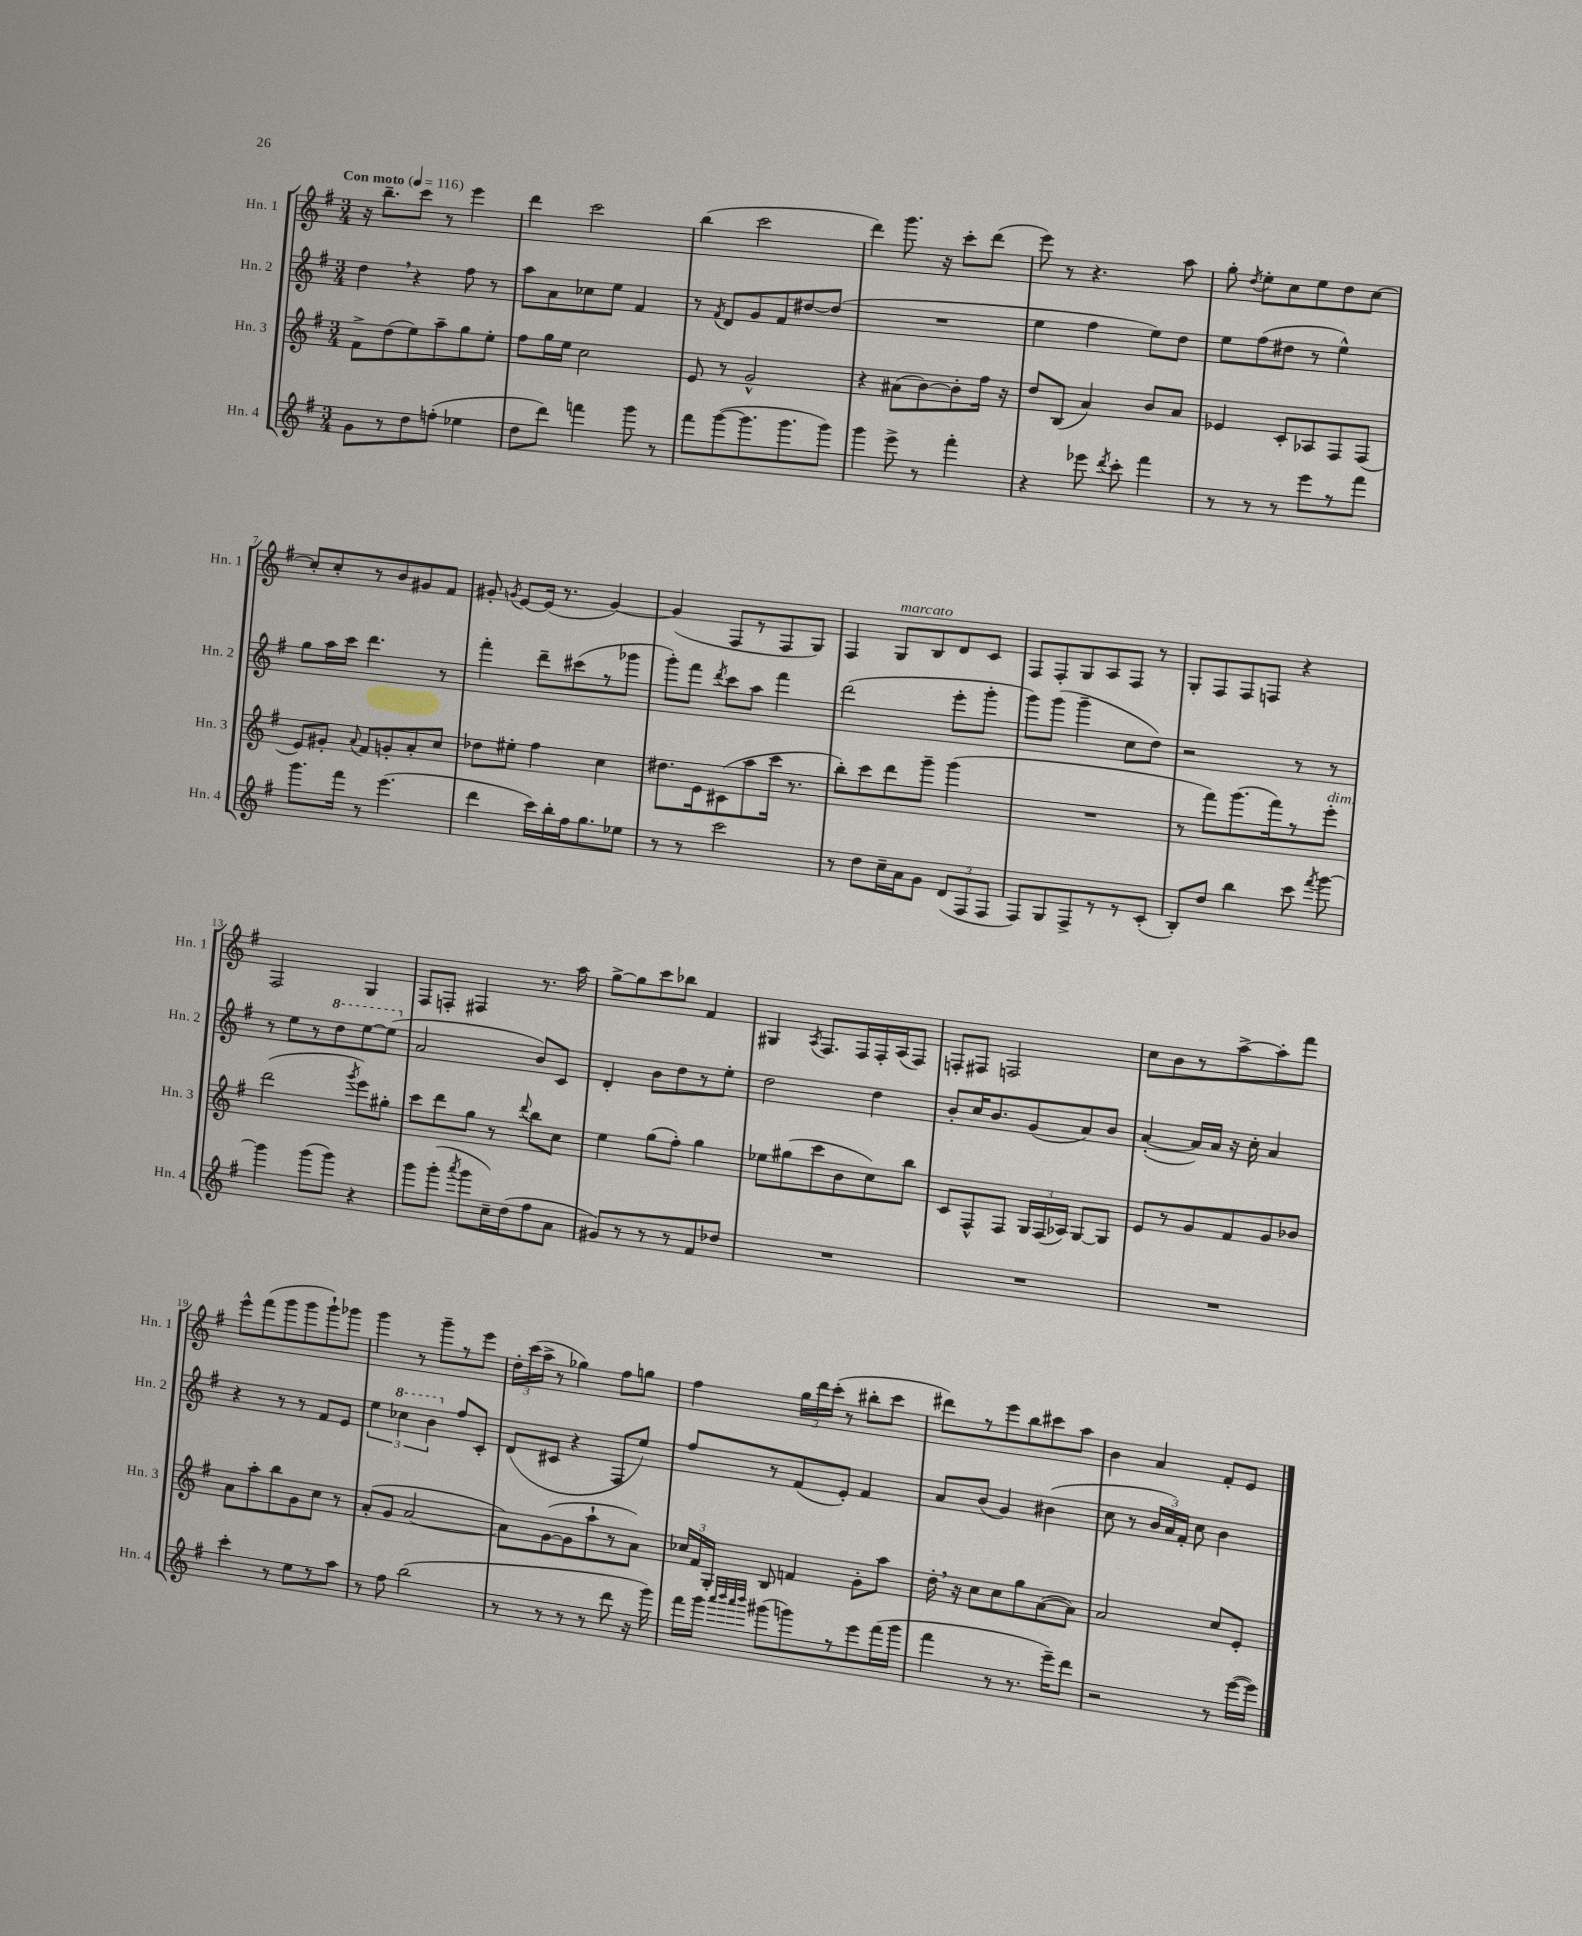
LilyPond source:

<<
\new StaffGroup <<
\new Staff = "s0" \with { instrumentName = "Hn. 1" shortInstrumentName = "Hn. 1" } {
    \clef treble \key g \major \numericTimeSignature \time 3/4 \tempo "Con moto" 4 = 116
    \autoBeamOff r16 b''8.[-- c'''8] r8 e'''4 |
    d'''4 c'''2 |
    b''4( c'''2 |
    d'''4) g'''8. r16 c'''8[-. d'''8]( |
    e'''8) r8 r4. a''8 |
    g''8-. \acciaccatura { d''8 } e''8[-. c''8 e''8 d''8 c''8]~ |
    c''8[-. c''8-. r8 b'8 gis'8 fis'8] |
    gis'8-. \acciaccatura { g'8 } e'8[~ e'16]( r8. g'4~) |
    g'4( fis8[ r8 fis8 g8]) |
    fis4 g8[^\markup { \italic "marcato" } b8 d'8 c'8] |
    fis8[ fis8-. g8 a8 fis8] r8 |
    g8[-. fis8 fis8 f8] r4 |
    fis2 g4 |
    fis8[ f8]-. fis4 r8. a''16 |
    g''8[~-> g''8 c'''8 bes''8] fis'4 |
    gis4 \acciaccatura { a8 } fis8.[ fis16 fis16-. a16( fis8]) |
    f8[-. fis8] f2 |
    c''8[ b'8 r8 a''8~-> a''8-. fis'''8] |
    e'''8[-^ fis'''8( g'''8 g'''8 g'''8-!) ges'''8] |
    g'''4 r8 g'''8[-- r8 e'''8] |
    \tuplet 3/2 { d''16[-. c'''16( a''16]-> } r8 ges''4) fis''8[ g''8] |
    fis''4 \tuplet 3/2 { g''16[ d'''16 c'''16]-.( } r8 bis''8[-. c'''8] |
    dis'''8[) r8 e'''8 b''8 cis'''8 a''8] |
    b'4 a'4 fis'8[-. e'8] \bar "|." |
}
\new Staff = "s1" \with { instrumentName = "Hn. 2" shortInstrumentName = "Hn. 2" } {
    \clef treble \key g \major \numericTimeSignature \time 3/4
    \autoBeamOff d''4 \breathe r4 fis''8 r8 |
    a''8[ a'8 ces''8 e''8] fis'4 |
    r8 \acciaccatura { fis'8 } d'8[ g'8 fis'8 dis''8~ dis''8]( |
    R2. |
    e''4 fis''4 e''8[) d''8] |
    e''8[ fis''8( dis''8] r8 e''4-^) |
    g''8[ a''16 c'''16] d'''4. r8 |
    fis'''4-. d'''8[-- cis'''8( r8 ges'''8] |
    g'''8[-.) fis'''8] \acciaccatura { d'''8 } c'''8[ a''8] fis'''4 |
    d'''2( e'''8[-. g'''8]-. |
    g'''8[) g'''8]( g'''4-- c''8[ d''8]) |
    r2 r8 r8 |
    r8 e''8[ r8 \ottava #1 d'''8 e'''8~ e'''8]( \ottava #0 |
    a'2 b'8[) c'8] |
    d'4-. b'8[ d''8 r8 e''8]-. |
    d''2 d''4 |
    b'8[-. c''16 b'8. g'8( a'8) b'8] |
    a'4~-.( a'16[) a'16] r16 c''16-. a'4 |
    r4 r8 r8 fis'8[ e'8] |
    \tuplet 3/2 { e''4 \ottava #1 ces'''4 b''4 \ottava #0 } fis''8[ c'8]-. |
    d'8[( cis'8] r4 fis8[ e''8]) |
    fis''8[ r8 fis'8( e'8]-.) fis'4 |
    a'8[ b'8]( g'4) bis'4( |
    c''8 r8 \tuplet 3/2 { b'16[ a'16) fis'16]-. } c''8 b'4 \bar "|." |
}
\new Staff = "s2" \with { instrumentName = "Hn. 3" shortInstrumentName = "Hn. 3" } {
    \clef treble \key g \major \numericTimeSignature \time 3/4
    \autoBeamOff fis'8[-> d''8( e''8) a''8-- g''8 e''8]-. |
    fis''8[ g''16 e''16] c''2 |
    e'8 r8 g'2-^ |
    r4 ais'8[( b'8~) b'8-. fis''16] r16 |
    d''8[ b8]( a'4) b'8[ a'8] |
    ees'4 c'8[-. aes8 fis8 fis8]( |
    e'8[) gis'8]-. \appoggiatura { a'8 } fis'8[ g'8-. a'8-. c''8] |
    des''8[ eis''8]-. fis''4 c''4 |
    dis''8.[ e'16 cis'8( a''8 c'''16] r8. |
    b''8[-.) c'''8 d'''8 g'''8]-- g'''4( |
    R2. |
    r8 fis'''8[) g'''8.( fis'''16) r8 e'''8]-.^\markup { \italic "dim." } |
    d'''2( \acciaccatura { g'''8 } e'''8[) gis''8]-. |
    c'''8[ d'''8 g''8] r8 \appoggiatura { d'''8 } b''8[ c''8] |
    e''4 g''8[( fis''8]-.) g''4 |
    ees''8[ gis''8( c'''8 b'8 c''8) b''8] |
    c'8[ fis8-^ fis8] \tuplet 3/2 { g16[ fis16( aes16]) } g8[~ g8] |
    e'8[ r8 g'8 fis'8 g'8 bes'8] |
    a'8[ a''8-. b''8 g'8 c''8] r8 |
    a'8[-.( g'8] a'2~ |
    a'8[) g'8~( g'8 a''8-! r8 a'8]) |
    \tuplet 3/2 { ces''16[ fis'16 g16]-. } b8 f'4 g'8[-. a''8] |
    d''16-. \breathe r16 c''8[ c''8 g''8 a'8~( a'8]) |
    a'2 c''8[ e'8]-. \bar "|." |
}
\new Staff = "s3" \with { instrumentName = "Hn. 4" shortInstrumentName = "Hn. 4" } {
    \clef treble \key g \major \numericTimeSignature \time 3/4
    \autoBeamOff g'8[ r8 d''8 f''8]-.( ees''4 |
    d''8[ d'''8]) f'''4 g'''8 r8 |
    fis'''8[ g'''8~( g'''8. g'''8. g'''8]) |
    g'''4 e'''8-> r8 fis'''4-. |
    r4 ees'''8 \acciaccatura { d'''8 } c'''8-. fis'''4 |
    r8 r8 r8 e'''8[ r8 fis'''8] |
    g'''8.[ fis'''16] r8 e'''4.( |
    d'''4 c'''16[) b''16-. fis''16 g''8. ees''8] |
    r8 r8 c'''2 |
    r8 d''8[ c''16-- a'16 g'8] \tuplet 3/2 { d'8[( fis8 fis8] } |
    fis8[) g8 fis8-> r8 r8 c'8]-.( |
    b8[-.) d''8] b''4 c'''8 \acciaccatura { fis'''8 } g'''8~ |
    g'''4 g'''8[( g'''8]) r4 |
    g'''8[ g'''8]-.( \acciaccatura { a'''8 } g'''8[ c''16--) d''16( fis''8 a'8] |
    gis'8[) r8 r8 r8 fis'8 des''8] |
    R2. |
    R2. |
    R2. |
    c'''4-. r8 e''8[ r8 a''8] |
    r8 fis''8 b''2( |
    r8 r8 r8 r8 d'''8 r16 g'''16) |
    fis'''16[ g'''16] \grace { a'''32[ b'''32 a'''32 b'''32] } gis'''8[( g'''8) r8 e'''8 fis'''16( g'''16] |
    fis'''4 r8 r8. e'''16[--) d'''8] |
    r2 r8 e'''16[~( e'''16]) \bar "|." |
}
>>
>>
